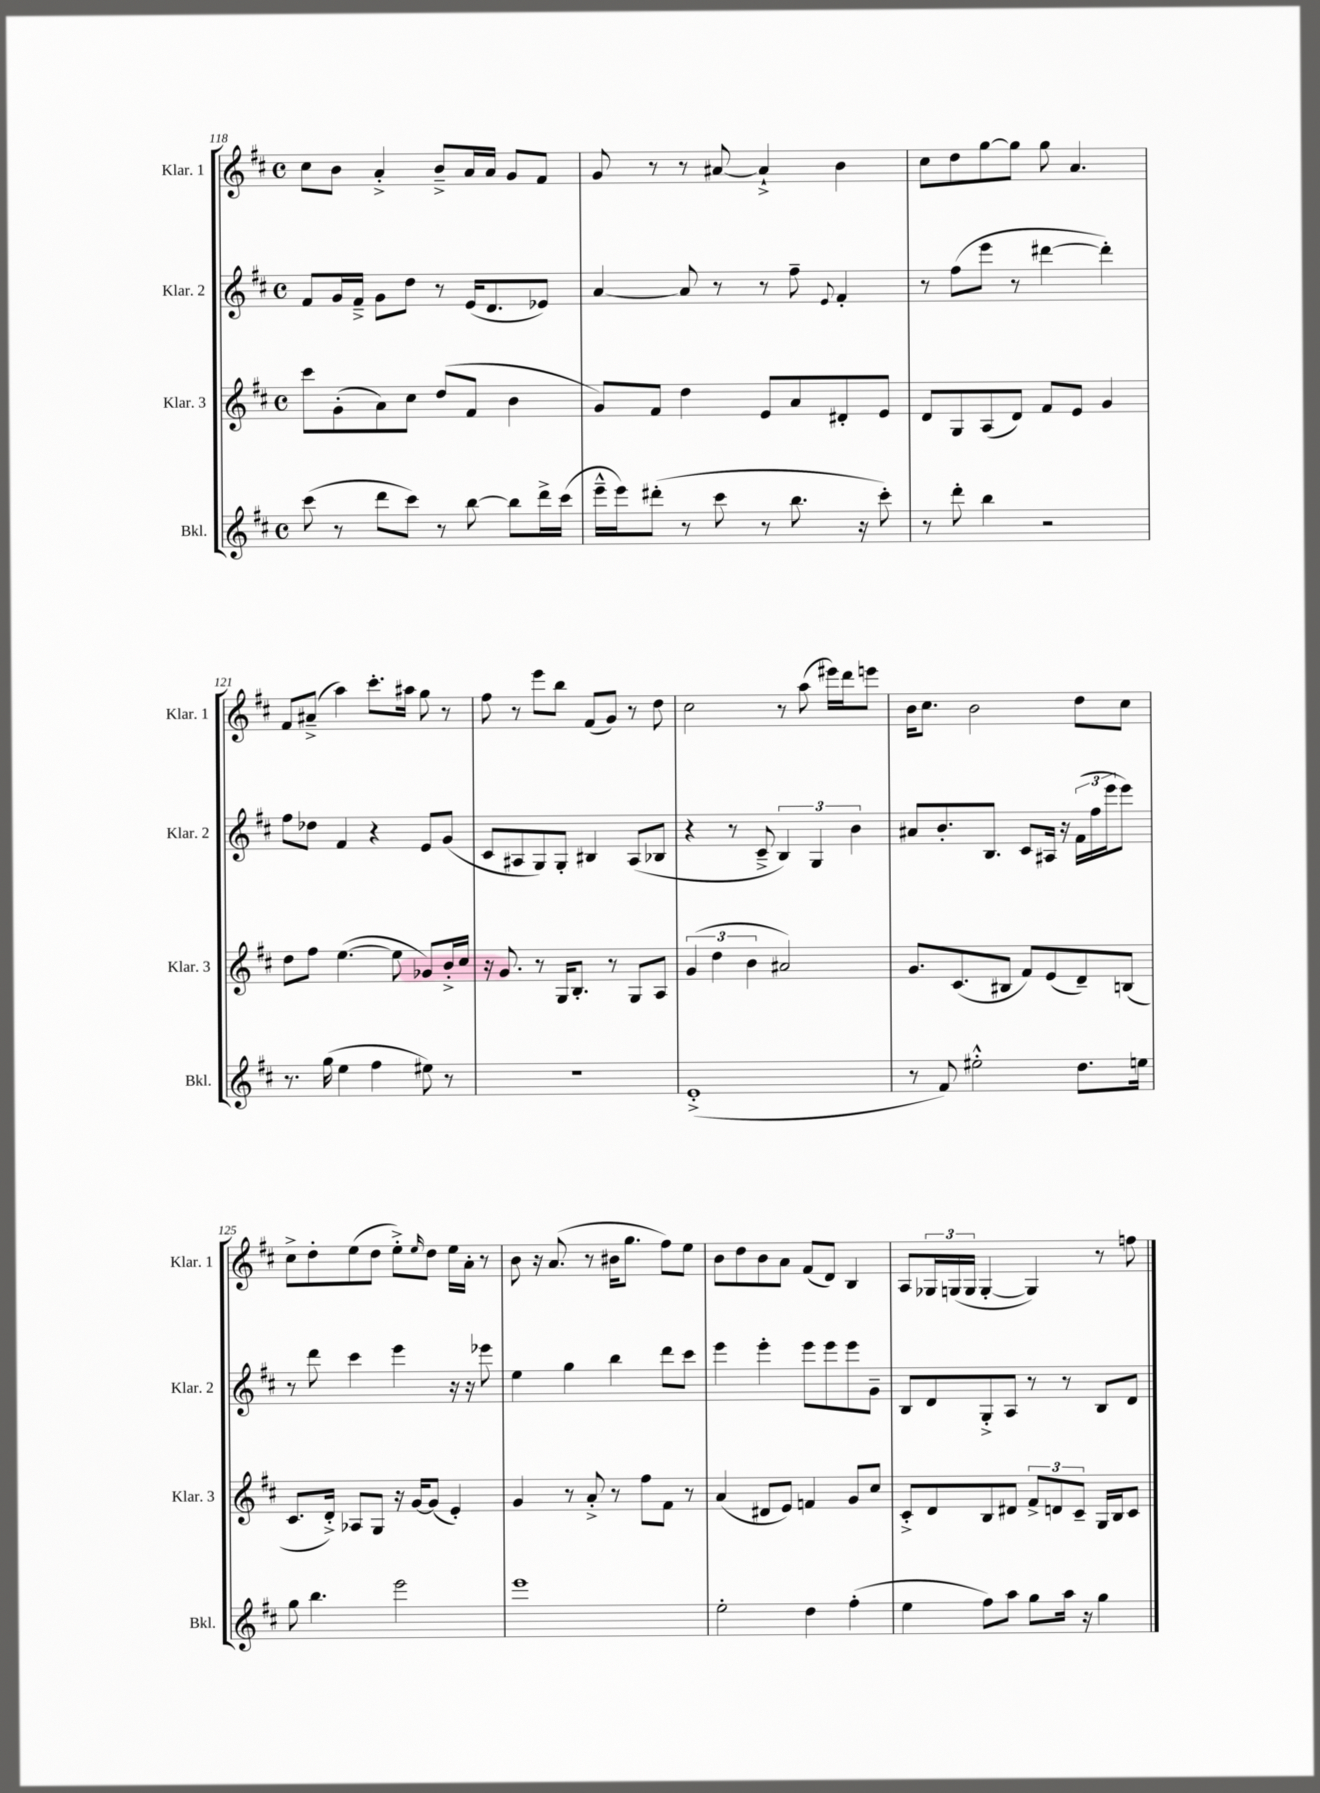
<<
\new StaffGroup <<
\new Staff = "s0" \with { instrumentName = "Klar. 1" shortInstrumentName = "Klar. 1" } {
    \clef treble \key d \major \defaultTimeSignature \time 4/4
    cis''8 b'8 a'4-.-> b'8---> a'16 a'16 g'8 fis'8 |
    g'8 r8 r8 ais'8~ ais'4-!-> b'4 |
    cis''8 d''8 g''8~ g''8 g''8 a'4. |
    fis'8 ais'8--->( a''4) cis'''8.-. ais''16 g''8 r8 |
    fis''8 r8 e'''8 b''8 fis'8( g'8) r8 d''8 |
    cis''2 r8 a''8( eis'''16) d'''16 e'''8 |
    b'16 cis''8. b'2 d''8 cis''8 |
    cis''8-> d''8-. e''8( d''8 e''8-.->) \grace { e''16 } d''8 e''16 a'16-. r8 |
    b'8 r16 a'8.( r8 bis'16 g''8. fis''8) e''8 |
    b'8 d''8 b'8 a'8 fis'8( d'8) b4 |
    a8 \tuplet 3/2 { ges16 g16( g16 } g4~-. g4) r8 f''8 \bar "|." |
}
\new Staff = "s1" \with { instrumentName = "Klar. 2" shortInstrumentName = "Klar. 2" } {
    \clef treble \key d \major \defaultTimeSignature \time 4/4
    fis'8 g'16 fis'16---> g'8 d''8 r8 e'16( d'8. ees'8) |
    a'4~ a'8 r8 r8 fis''8-- \appoggiatura { e'8 } fis'4-. |
    r8 fis''8( e'''8 r8 dis'''4~ dis'''4-.) |
    fis''8 des''8 fis'4 r4 e'8 g'8( |
    cis'8 ais8 g8) g8-. bis4 ais8( bes8 |
    r4 r8 cis'8---> \tuplet 3/2 { b4) g4 b'4 } |
    ais'8 b'8.-. b8. cis'8 ais16 r16 \tuplet 3/2 { fis'16( fis''16 e'''16 } e'''8) |
    r8 d'''8 cis'''4 e'''4 r16 r16 ees'''8 |
    e''4 g''4 b''4 d'''8 cis'''8 |
    e'''4 e'''4-. e'''8 e'''8 e'''8 g'8-- |
    b8 d'8 g8-.-> a8 r8 r8 b8 d'8 \bar "|." |
}
\new Staff = "s2" \with { instrumentName = "Klar. 3" shortInstrumentName = "Klar. 3" } {
    \clef treble \key d \major \defaultTimeSignature \time 4/4
    cis'''8 g'8-.( a'8) cis''8 d''8( fis'8 b'4 |
    g'8) fis'8 d''4 e'8 a'8 dis'8-. e'8 |
    d'8 g8 a8( d'8) fis'8 e'8 g'4 |
    d''8 fis''8 e''4.~( e''8 ges'8) b'16-.-> cis''16 |
    r16 g'8. r8 g16 b8.-. r8 g8 a8 |
    \tuplet 3/2 { g'4( d''4 b'4 } ais'2) |
    g'8. cis'8.( bis8 fis'8) e'8( d'8--) b8( |
    cis'8. d'16-.->) aes8 g8 r16 g'16~ g'8( e'4-.) |
    g'4 r8 a'8-.-> r8 fis''8 fis'8 r8 |
    a'4( dis'8 e'8) f'4 g'8 cis''8 |
    cis'8-.-> d'8 b8 dis'8 \tuplet 3/2 { fis'8-> d'8 cis'8-- } g16 b16 cis'8 \bar "|." |
}
\new Staff = "s3" \with { instrumentName = "Bkl." shortInstrumentName = "Bkl." } {
    \clef treble \key d \major \defaultTimeSignature \time 4/4
    cis'''8( r8 d'''8 cis'''8) r8 b''8~ b''8 d'''16-> cis'''16( |
    e'''16---^ e'''16) dis'''8-.( r8 cis'''8 r8 b''8. r16 cis'''8-.) |
    r8 d'''8-. b''4 r2 |
    r8. g''16( e''4 fis''4 eis''8) r8 |
    R1 |
    e'1-.->( |
    r8 fis'8) eis''2-.-^ d''8. e''16 |
    g''8 b''4. e'''2 |
    e'''1 |
    e''2-. d''4 fis''4-.( |
    e''4 fis''8) a''8 g''8 a''16 r16 g''4 \bar "|." |
}
>>
>>
\layout { \context { \Score currentBarNumber = #118 } }
